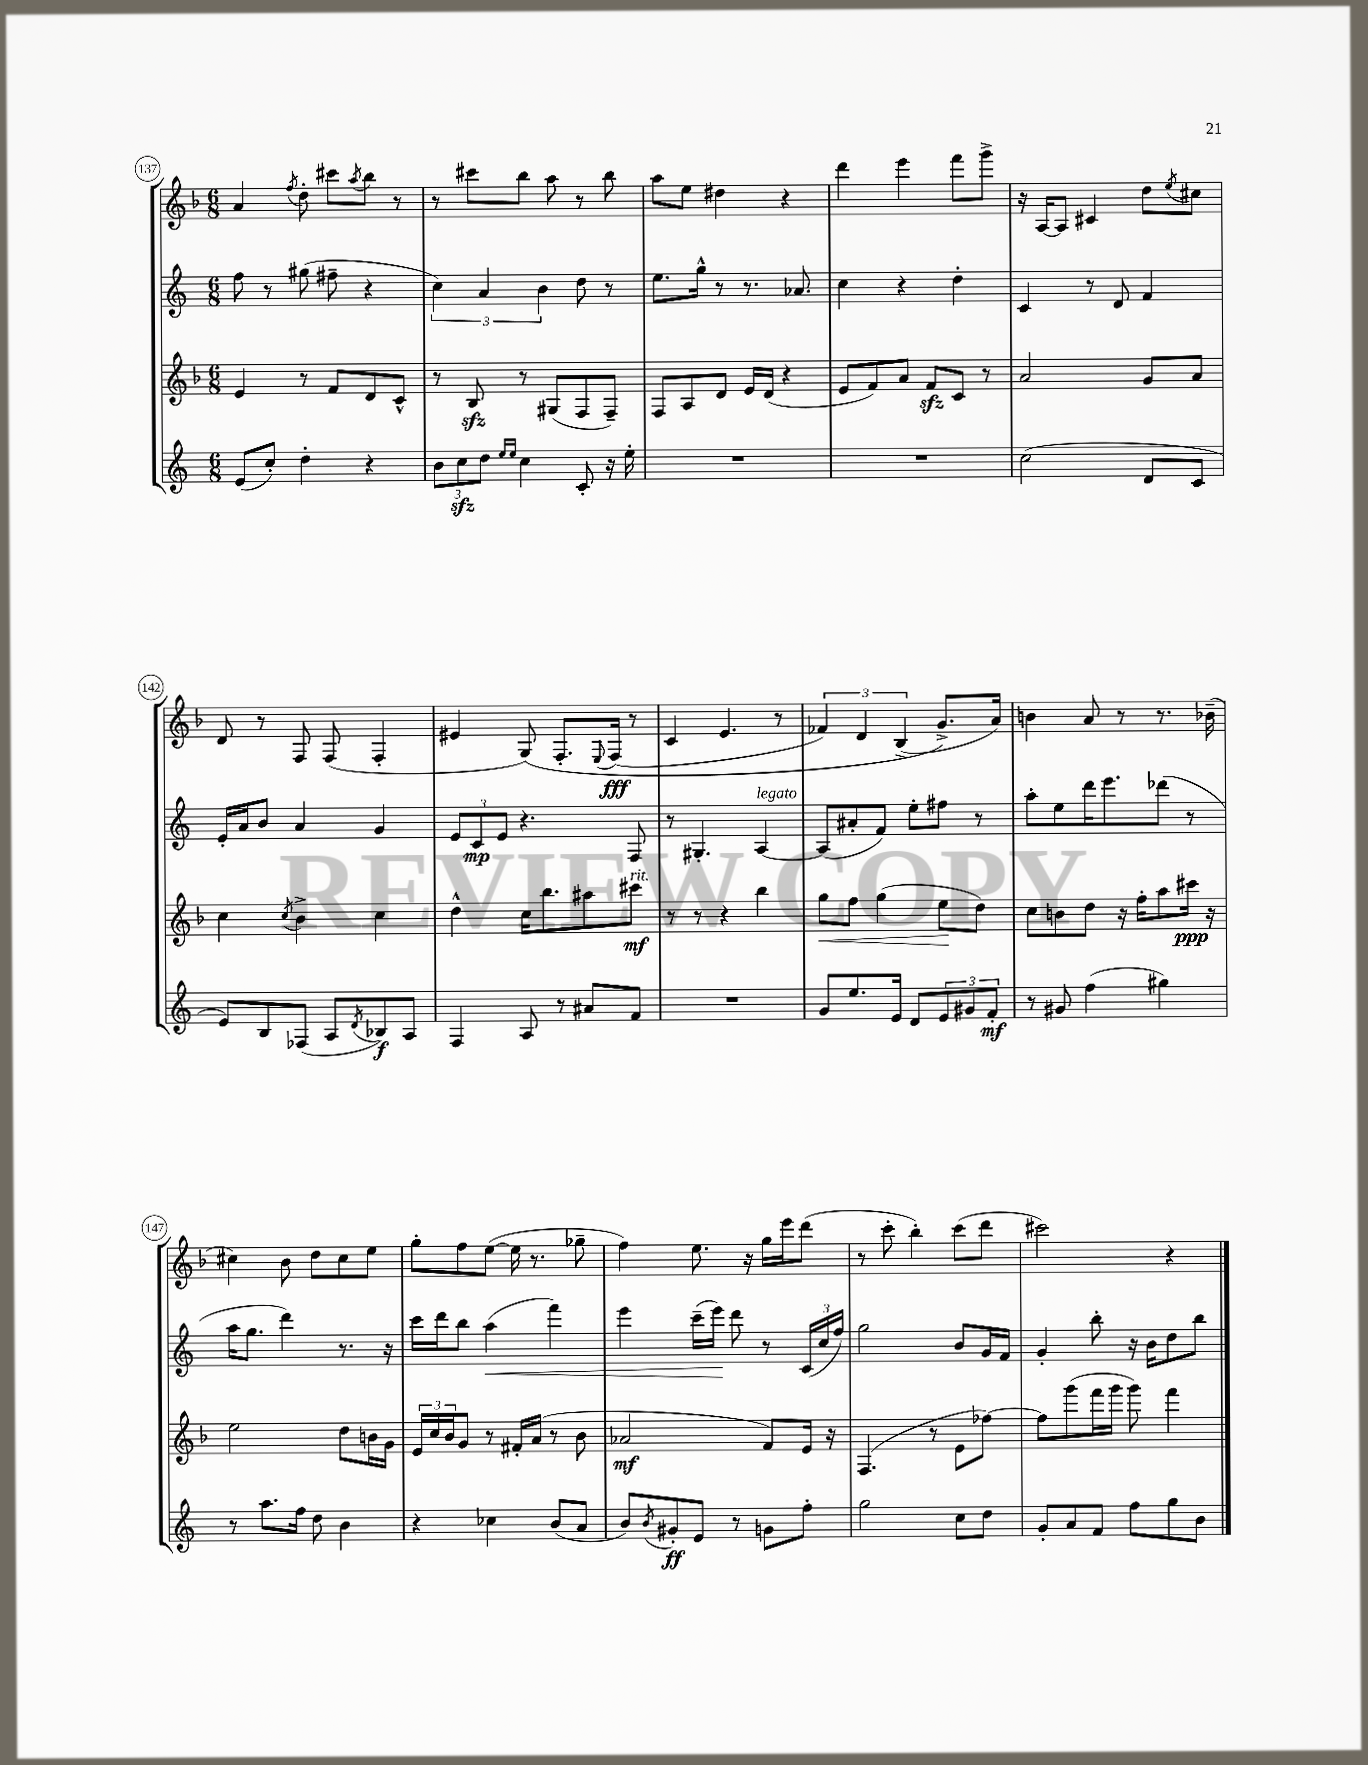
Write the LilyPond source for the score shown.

<<
\new StaffGroup <<
\new Staff = "s0" {
    \clef treble \key f \major \numericTimeSignature \time 6/8
    a'4 \acciaccatura { f''8 } d''8-. cis'''8 \acciaccatura { a''8 } bes''8 r8 |
    r8 cis'''8 bes''8 a''8 r8 bes''8 |
    a''8 e''8 dis''4 r4 |
    d'''4 e'''4 f'''8 g'''8-> |
    r16 a16~ a8 cis'4 d''8 \acciaccatura { e''8 } cis''8 |
    d'8 r8 f8 f8( f4-. |
    eis'4 g8)\( f8.-. \appoggiatura { e8 } f16\fff( r8 |
    c'4 e'4. r8 |
    \tuplet 3/2 { fes'4) d'4 bes4->( } g'8.->\) a'16) |
    b'4 a'8 r8 r8. bes'16--( |
    cis''4) bes'8 d''8 cis''8 e''8 |
    g''8-. f''8 e''8~( e''16 r8. ges''8-- |
    f''4) e''8. r16 g''16 e'''16 d'''8( |
    r8 c'''8-. bes''4-.) c'''8( d'''8 |
    cis'''2) r4 \bar "|." |
}
\new Staff = "s1" {
    \clef treble \key c \major \numericTimeSignature \time 6/8
    f''8 r8 gis''8( fis''8-- r4 |
    \tuplet 3/2 { c''4) a'4 b'4 } d''8 r8 |
    e''8. g''16-^ r8 r8. aes'8. |
    c''4 r4 d''4-. |
    c'4 r8 d'8 f'4 |
    e'16-. a'16 b'8 a'4 g'4 |
    \tuplet 3/2 { e'8 c'8\mp e'8 } r4. f8 |
    r8 gis4.-. a4~^\markup { \italic "legato" } |
    a8( ais'8-. f'8) e''8-. fis''8 r8 |
    a''8-. e''8 d'''16 e'''8. des'''8( r8 |
    a''16 g''8. d'''4) r8. r16 |
    c'''16 d'''16 b''8 a''4\<( f'''4) |
    e'''4 c'''16--( e'''16\!) d'''8 r8 \tuplet 3/2 { c'16( c''16 f''16) } |
    g''2 b'8 g'16 f'16 |
    g'4-. b''8-. r16 b'16 d''8 b''8 \bar "|." |
}
\new Staff = "s2" {
    \clef treble \key f \major \numericTimeSignature \time 6/8
    e'4 r8 f'8 d'8 c'8-^ |
    r8 bes8\sfz r8 gis8( f8 f8--) |
    f8 a8 d'8 e'16 d'16( r4 |
    e'8 f'8) a'8 f'8\sfz c'8 r8 |
    a'2 g'8 a'8 |
    c''4 \acciaccatura { c''8 } bes'4-> c''4 |
    d''4-^ c''16 bes''8. ais''8 cis'''8\mf^\markup { \italic "rit." } |
    r8 r8 r4 bes''4 |
    g''8\< f''8 g''4( e''8\! d''8) |
    c''8 b'8 d''8 r16 f''16-. a''8 cis'''16\ppp r16 |
    e''2 d''8 b'16 g'16 |
    \tuplet 3/2 { e'16 c''16 bes'16 } g'8 r8 fis'16-. a'16( r8 bes'8 |
    aes'2\mf f'8) e'16 r16 |
    f4.( r8 e'8 fes''8~) |
    fes''8 g'''8( f'''16 g'''16 g'''8) f'''4 \bar "|." |
}
\new Staff = "s3" {
    \clef treble \key c \major \numericTimeSignature \time 6/8
    e'8( c''8-.) d''4-. r4 |
    \tuplet 3/2 { b'8 c''8\sfz d''8 } \grace { e''16 e''16 } c''4 c'8-. r16 e''16-. |
    R2. |
    R2. |
    c''2( d'8 c'8 |
    e'8) b8 fes8( a8 \acciaccatura { d'8 } bes8\f) a8 |
    f4 a8 r8 ais'8 f'8 |
    R2. |
    g'8 e''8. e'16 d'8 \tuplet 3/2 { e'8 gis'8 f'8-.\mf } |
    r8 gis'8 f''4( gis''4) |
    r8 a''8. f''16 d''8 b'4 |
    r4 ces''4 b'8( a'8 |
    b'8) \acciaccatura { b'8 } gis'8-.\ff e'8 r8 g'8 f''8-. |
    g''2 c''8 d''8 |
    g'8-. a'8 f'8 f''8 g''8 b'8 \bar "|." |
}
>>
>>
\layout { \context { \Score currentBarNumber = #137 \override BarNumber.stencil = #(make-stencil-circler 0.1 0.3 ly:text-interface::print) } }
